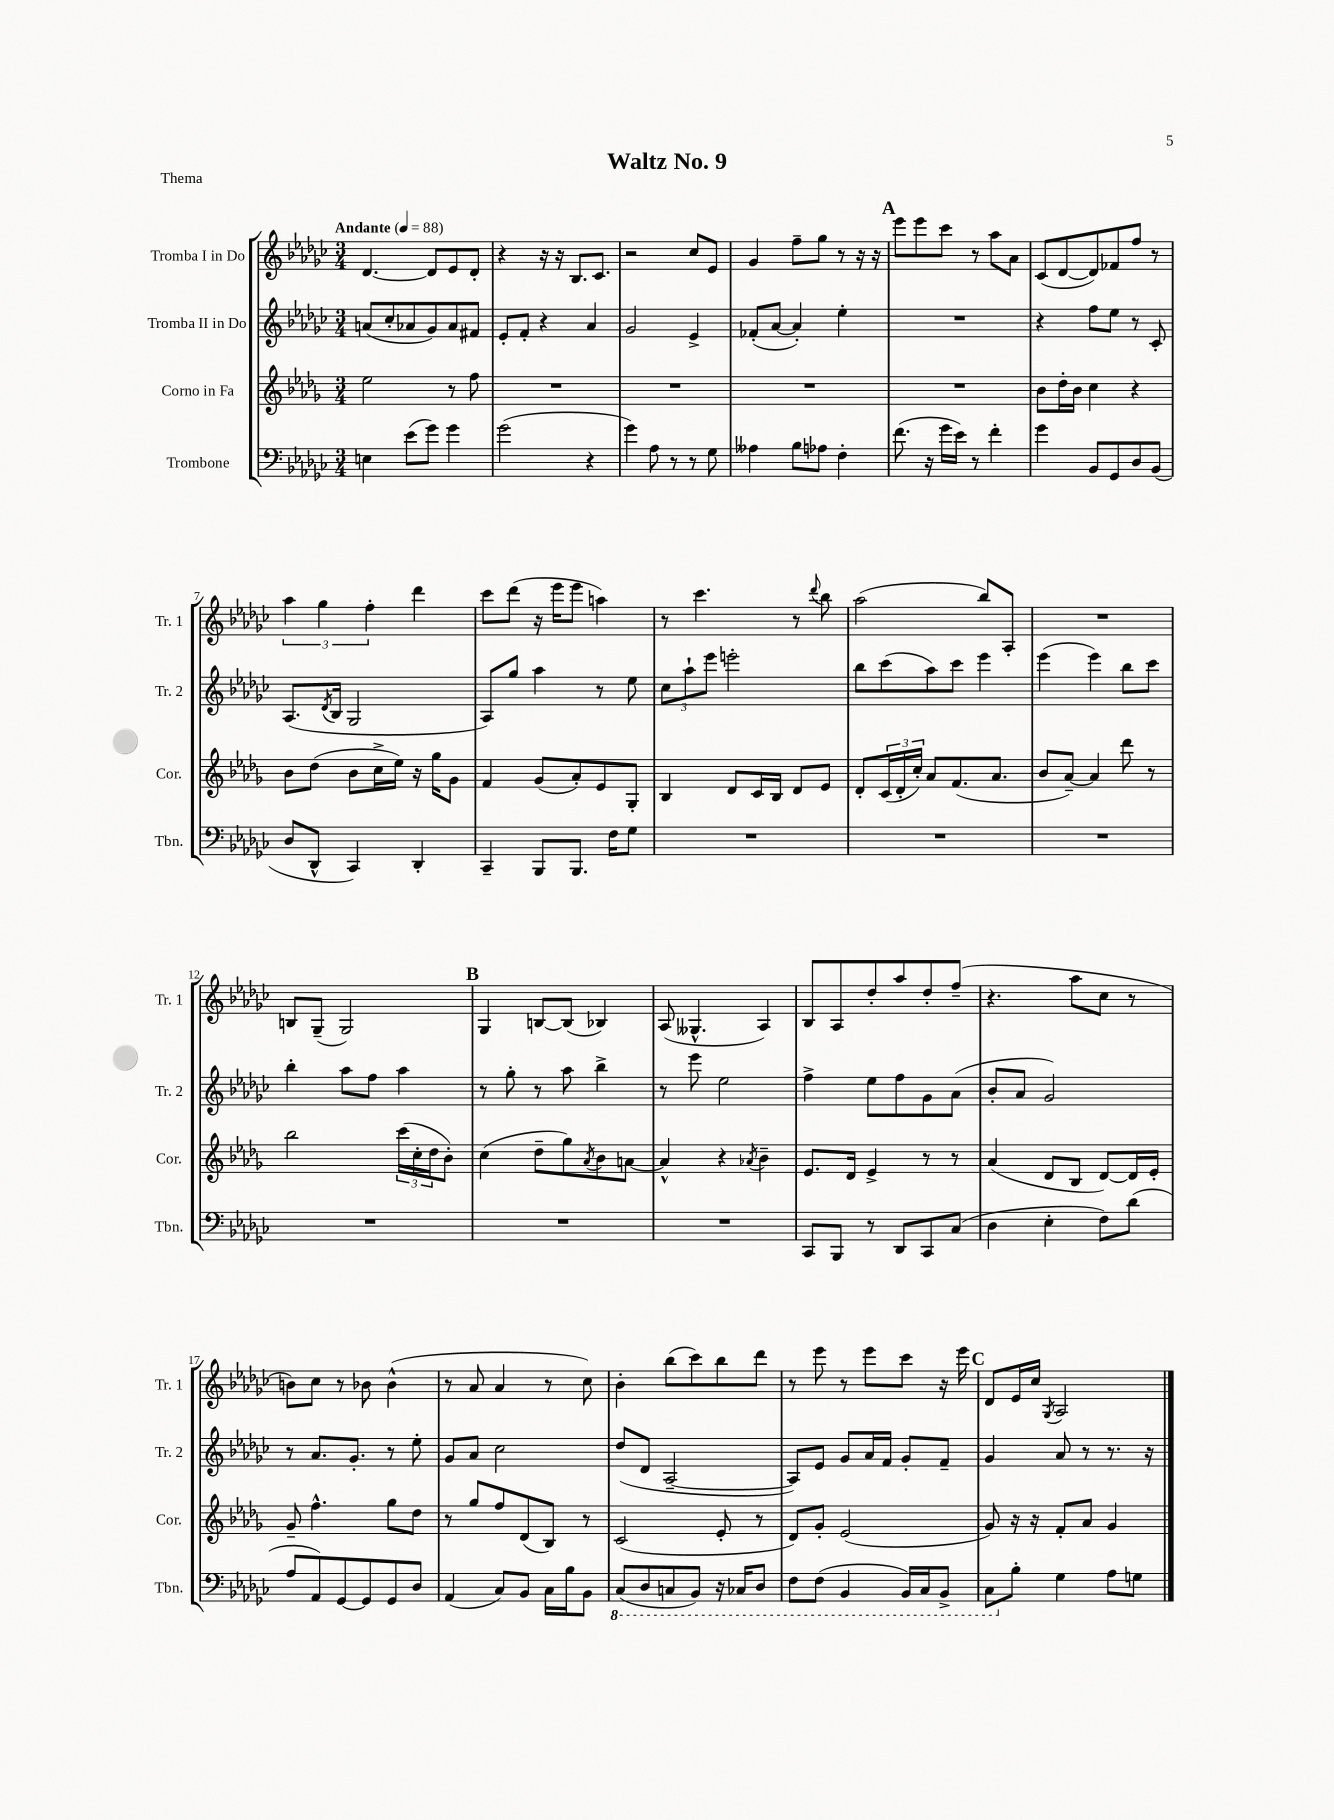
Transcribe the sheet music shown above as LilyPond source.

\header { title = "Waltz No. 9" piece = "Thema" }
<<
\new StaffGroup <<
\new Staff = "s0" \with { instrumentName = "Tromba I in Do" shortInstrumentName = "Tr. 1" } {
    \clef treble \key ges \major \numericTimeSignature \time 3/4 \tempo "Andante" 4 = 88
    des'4.~ des'8 ees'8 des'8-. |
    r4 r16 r16 bes8. ces'8. |
    r2 ces''8 ees'8 |
    ges'4 f''8-- ges''8 r8 r16 r16 |
    \mark \markup { \bold "A" } ees'''8 ees'''8 ces'''8 r8 aes''8 aes'8 |
    ces'8( des'8~ des'8) fes'8 f''8 r8 |
    \tuplet 3/2 { aes''4 ges''4 f''4-. } des'''4 |
    ces'''8 des'''8( r16 ees'''16 ees'''8 a''4) |
    r8 ces'''4. r8 \appoggiatura { des'''8 } bes''8 |
    aes''2( bes''8) aes8-. |
    R2. |
    b8 ges8--( ges2) |
    \mark \markup { \bold "B" } ges4 b8~ b8( bes4) |
    aes8( geses4.-^ aes4) |
    bes8 aes8 des''8-. aes''8 des''8-. f''8--( |
    r4. aes''8 ces''8 r8 |
    b'8) ces''8 r8 bes'8 bes'4-^( |
    r8 aes'8 aes'4 r8 ces''8) |
    bes'4-. bes''8( ces'''8) bes''8 des'''8 |
    r8 ees'''8 r8 ees'''8 ces'''8 r16 ees'''16 |
    \mark \markup { \bold "C" } des'8 ees'16 ces''16 \acciaccatura { ges8 } aes2 \bar "|." |
}
\new Staff = "s1" \with { instrumentName = "Tromba II in Do" shortInstrumentName = "Tr. 2" } {
    \clef treble \key ges \major \numericTimeSignature \time 3/4
    a'8( ces''8-. aes'8 ges'8) aes'8 fis'8 |
    ees'8-. f'8-. r4 aes'4 |
    ges'2 ees'4-> |
    fes'8-.( aes'8~ aes'4-.) ees''4-. |
    \mark \markup { \bold "A" } R2. |
    r4 f''8 ees''8 r8 ces'8-. |
    aes8.( \acciaccatura { des'8 } bes16 ges2 |
    aes8) ges''8 aes''4 r8 ees''8 |
    \tuplet 3/2 { ces''8 aes''8-! ees'''8 } e'''2-. |
    bes''8 ces'''8( aes''8) ces'''8 ees'''4 |
    ees'''4( ees'''4) bes''8 ces'''8 |
    bes''4-. aes''8 f''8 aes''4 |
    \mark \markup { \bold "B" } r8 ges''8-. r8 aes''8 bes''4-> |
    r8 ees'''8 ees''2 |
    f''4-> ees''8 f''8 ges'8 aes'8( |
    bes'8-. aes'8 ges'2) |
    r8 aes'8. ges'8.-. r8 ees''8-. |
    ges'8 aes'8 ces''2 |
    des''8( des'8 aes2~-- |
    aes8) ees'8 ges'8 aes'16 f'16 ges'8-. f'8-- |
    \mark \markup { \bold "C" } ges'4 aes'8 r8 r8. r16 \bar "|." |
}
\new Staff = "s2" \with { instrumentName = "Corno in Fa" shortInstrumentName = "Cor." } {
    \clef treble \key des \major \numericTimeSignature \time 3/4
    ees''2 r8 f''8 |
    R2. |
    R2. |
    R2. |
    \mark \markup { \bold "A" } R2. |
    bes'8 des''16-. bes'16 c''4 r4 |
    bes'8 des''8( bes'8 c''16-> ees''16) r16 ges''16 ges'8 |
    f'4 ges'8( aes'8-.) ees'8 ges8-. |
    bes4 des'8 c'16 bes16 des'8 ees'8 |
    des'8-. \tuplet 3/2 { c'16( des'16-. c''16-.) } aes'8 f'8.( aes'8. |
    bes'8 aes'8~--) aes'4 des'''8 r8 |
    bes''2 \tuplet 3/2 { c'''16( c''16-. des''16 } bes'8-.) |
    \mark \markup { \bold "B" } c''4( des''8-- ges''8) \acciaccatura { aes'8 } bes'8 a'8~ |
    a'4-^ r4 \acciaccatura { aes'8 } bes'4-- |
    ees'8. des'16 ees'4-> r8 r8 |
    aes'4( des'8 bes8 des'8~) des'16 ees'16-. |
    ges'8-- f''4.-^ ges''8 des''8 |
    r8 ges''8 f''8 des'8( bes8) r8 |
    c'2( ees'8-. r8 |
    des'8) ges'8-. ees'2( |
    \mark \markup { \bold "C" } ges'8) r16 r16 f'8-. aes'8 ges'4 \bar "|." |
}
\new Staff = "s3" \with { instrumentName = "Trombone" shortInstrumentName = "Tbn." } {
    \clef bass \key ges \major \numericTimeSignature \time 3/4
    e4 ees'8( ges'8) ges'4 |
    ges'2( r4 |
    ges'4) aes8 r8 r8 ges8 |
    aeses4 bes8 aes8 f4-. |
    \mark \markup { \bold "A" } f'8.( r16 ges'16 ees'16) r8 f'4-. |
    ges'4 bes,8 ges,8 des8 bes,8( |
    des8 des,8-^ ces,4) des,4-. |
    ces,4-- bes,,8 bes,,8. f16 ges8 |
    R2. |
    R2. |
    R2. |
    R2. |
    \mark \markup { \bold "B" } R2. |
    R2. |
    ces,8 bes,,8 r8 des,8 ces,8 ces8( |
    des4 ees4-. f8) des'8( |
    aes8 aes,8) ges,8~ ges,8 ges,8 des8 |
    aes,4( ces8) bes,8 ces16 bes16 bes,8 |
    \ottava #-1 ces,8( des,8 c,8 bes,,8) r16 ces,16 des,8 |
    f,8 f,8( bes,,4 bes,,16) ces,16 bes,,8-> |
    \mark \markup { \bold "C" } ces,8 \ottava #0 bes8-. ges4 aes8 g8 \bar "|." |
}
>>
>>
